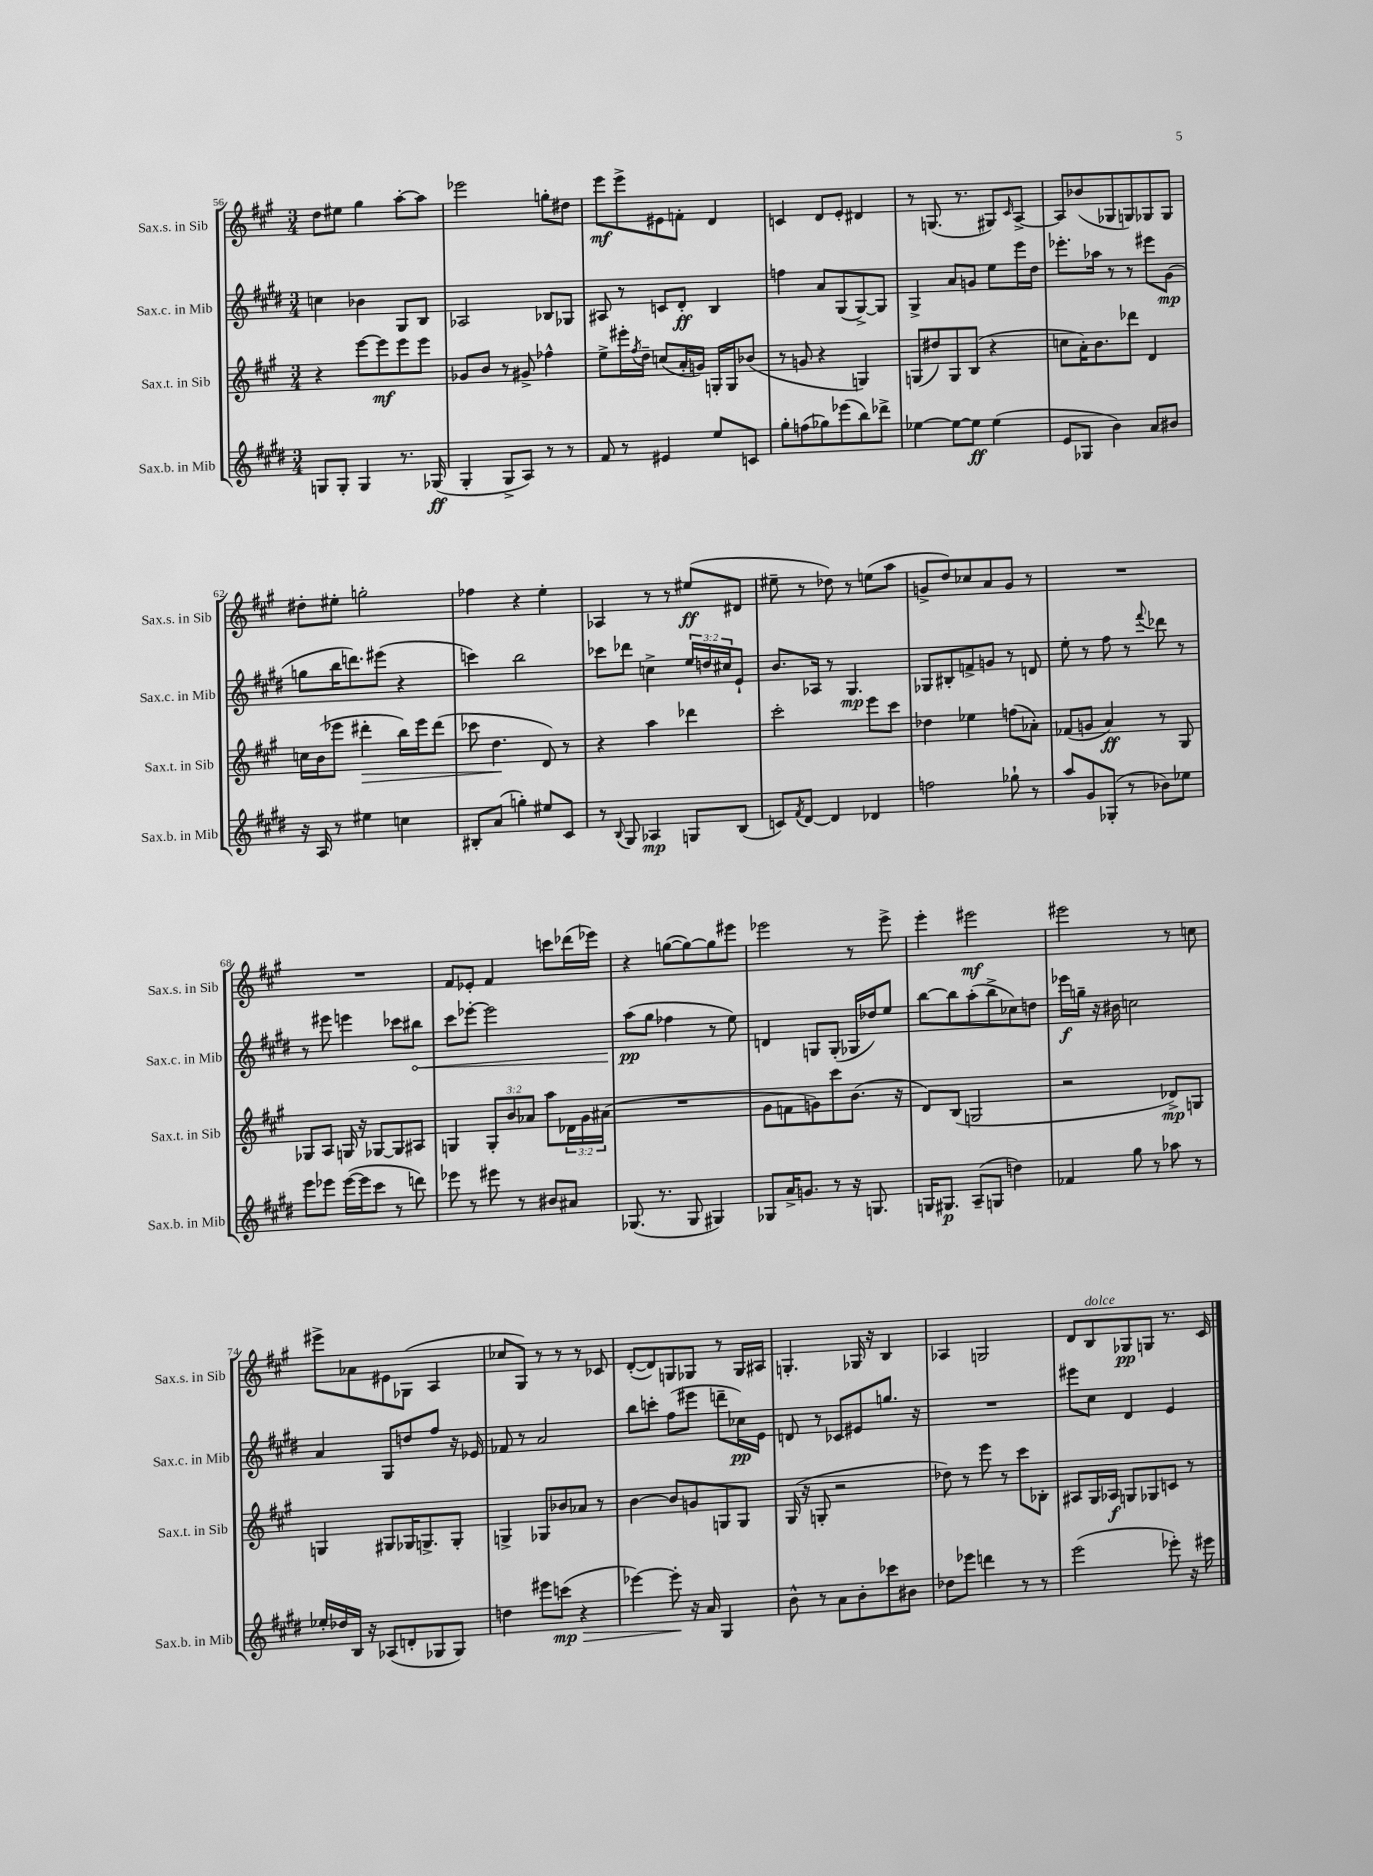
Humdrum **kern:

**kern	**dynam	**kern	**dynam	**kern	**dynam	**kern	**dynam
*part4	*part4	*part3	*part3	*part2	*part2	*part1	*part1
*staff4	*staff4	*staff3	*staff3	*staff2	*staff2	*staff1	*staff1
*I"Sax.b. in Mib	*	*I"Sax.t. in Sib	*	*I"Sax.c. in Mib	*	*I"Sax.s. in Sib	*
*I'Sax.b. in Mib	*	*I'Sax.t. in Sib	*	*I'Sax.c. in Mib	*	*I'Sax.s. in Sib	*
*clefG2	*	*clefG2	*	*clefG2	*	*clefG2	*
*k[f#c#g#d#]	*	*k[f#c#g#]	*	*k[f#c#g#d#]	*	*k[f#c#g#]	*
*M3/4	*	*M3/4	*	*M3/4	*	*M3/4	*
=56	=56	=56	=56	=56	=56	=56	=56
8Gn/L	.	4r	.	4ccn\	.	8dd\L	.
8G'/J	.	.	.	.	.	8ee#X\J	.
4G/	.	[8eee\L	.	4b-X\	.	4gg#\	.
.	.	8eee\]	mf	.	.	.	.
8.r	.	8eee\	.	8G#/L	.	[8aa'\L	.
.	.	8eee\J	.	8B/J	.	8aa\J]	.
(16G-X/	ff	.	.	.	.	.	.
=57	=57	=57	=57	=57	=57	=57	=57
4G#'/	.	8g-X/L	.	2A-X/	.	2eee-X\	.
.	.	8b/J	.	.	.	.	.
8G#^/L	.	8r	.	.	.	.	.
8A/J)	.	8g#X^/	.	.	.	.	.
8r	.	4ff-X^^\	.	8B-X/L	.	8ggn'\L	.
8r	.	.	.	8G-X/J	.	8dd#X\J	.
=58	=58	=58	=58	=58	=58	=58	=58
8f#/	.	8ee^\L	.	8A#X/	.	8eee\L	mf
8r	.	16eee#X'\L	.	8r	.	8eee^\	.
.	.	8qff#/	.	.	.	.	.
.	.	16dd~\JJ	.	.	.	.	.
4e#X/	.	(8ccn/L	.	8cn/L	.	8e#X\	.
.	.	16a'/L	.	8d#'/J	ff	8fn'\J	.
.	.	16gn/JJ)	.	.	.	.	.
8ee/L	.	16Gn'/LL	.	4B/	.	4d/	.
.	.	16G/J	.	.	.	.	.
8cn/J	.	(8b-X/J	.	.	.	.	.
=59	=59	=59	=59	=59	=59	=59	=59
8gg#'\L	.	8r	.	4ffn\	.	4cn/	.
(8ffn\	.	8gn/	.	.	.	.	.
8gg-X\)	.	4r	.	8a/L	.	8d/L	.
(8eee-X\	.	.	.	(8G#/	.	8e'/J	.
8bb\)	.	4Gn/)	.	[8G#^/)	.	4d#X/	.
8ddd-X^\J	.	.	.	8G#/J]	.	.	.
=60	=60	=60	=60	=60	=60	=60	=60
[4ee-X\	.	(8Gn/L	.	4G#^/	.	8r	.
.	.	8dd#X/)	.	.	.	(8.Gn/	.
8ee-\L_	.	8G/	.	8a/L	.	.	.
.	.	.	.	.	.	8.r	.
8ee-\J]	ff	(8B/J	.	8gn/J	.	.	.
(4ee-\	.	4r	.	8ee\L	.	8G#X/L)	.
.	.	.	.	.	.	16qqc#/	.
.	.	.	.	16eee\L	.	[8A^/J	.
.	.	.	.	16dd#\JJ	.	.	.
=61	=61	=61	=61	=61	=61	=61	=61
8e/L	.	8ccn\L	.	8.eee-X'\L	.	8A/L]	.
8G-X/J	.	16a'\K)	.	.	.	(8b-X/	.
.	.	8.b\	.	16aa-X\Jk	.	.	.
4b\)	.	.	.	8r	.	8G-X/	.
.	.	8ddd-X\J	.	8r	.	8Gn/)	.
8a/L	.	4d/	.	8eee#X\L	.	8G-X/	.
8b#X/J	.	.	.	(8g#\J	mp	8G-/J	.
!!LO:LB:g=z
=62	=62	=62	=62	=62	=62	=62	=62
16r	.	16ccn\LL	.	8ggn\L	.	8dd#X'\L	.
16A/	.	(16b\J	.	.	.	.	.
8r	.	8eee-X\J	.	16bb\K	.	8ee#X'\J	.
.	.	.	.	8.dddn\)	.	.	.
!	!	!	!LO:HP:b	!	!	!	!
4ee#X\	.	4ddd#X'\	>	.	.	2ggn'\	.
.	.	.	.	(8eee#X\J	.	.	.
4ccn\	.	16bb\LL)	.	4r	.	.	.
.	.	16eee-\J	.	.	.	.	.
.	.	(8ddd#\J	.	.	.	.	.
=63	=63	=63	=63	=63	=63	=63	=63
8B#X'/L	.	8ccc-X\	.	4cccn\)	.	4ff-X\	.
(8a/J	.	4.dd\	.	.	.	.	.
4ggn'\)	.	.	.	2bb\	.	4r	.
8ee#X/L	.	8d/)	]	.	.	4ee'\	.
8c#/J	.	8r	.	.	.	.	.
=64	=64	=64	=64	=64	=64	=64	=64
8r	.	4r	.	8ccc-X\L	.	4A-X/	.
8qqB/	.	.	.	.	.	.	.
8G#/	.	.	.	8ddd-X\J	.	.	.
4A-X/	mp	4aa\	.	4ccn^\	.	8r	.
.	.	.	.	.	.	8r	.
8Gn/L	.	4ddd-X\	.	24ee/LL	.	(8ee#X/L	ff
.	.	.	.	24ddn/	.	.	.
.	.	.	.	24cc#X/J	.	.	.
(8B/J	.	.	.	8e`/J	.	8d#X/J	.
=65	=65	=65	=65	=65	=65	=65	=65
8cn/L)	.	2ccc#'\	.	8.b/L	.	8ee#X~\	.
8qf#/	.	.	.	.	.	.	.
[8d#/J	.	.	.	.	.	8r	.
.	.	.	.	16A-X/Jk	.	.	.
4d#/]	.	.	.	8r	.	8dd-X\)	.
.	.	.	.	4.G#/	mp	8r	.
4d-X/	.	8eee\L	.	.	.	(8een\L	.
.	.	8ccc#\J	.	.	.	8aa\J	.
=66	=66	=66	=66	=66	=66	=66	=66
2ffn\	.	4dd-X\	.	8G-X/L	.	8gn^/L	.
.	.	.	.	8B#X'/	.	8dd/)	.
.	.	4ee-X\	.	8fn^/	.	8cc-X/	.
.	.	.	.	8gn/J	.	8a/	.
8gg-X`\	.	(8ffn\L	.	8r	.	8g/J	.
8r	.	8a-X'\J)	.	8dn/	.	8r	.
=67	=67	=67	=67	=67	=67	=67	=67
8aa/L	.	(8f-X/L	.	8ee'\	.	2.r	.
8g#/	.	8gn/J	.	8r	.	.	.
(8G-X'/J	.	4a/)	ff	8ff#\	.	.	.
8r	.	.	.	8r	.	.	.
.	.	.	.	8qqfff#/	.	.	.
8b-X\L)	.	8r	.	8ddd-X\	.	.	.
8ee-X\J	.	8G#/	.	8r	.	.	.
!!LO:LB:g=z
=68	=68	=68	=68	=68	=68	=68	=68
8eee\L	.	8G-X/L	.	8r	.	2.r	.
8eee-X\J	.	8A/J	.	8eee#X\	.	.	.
([16eee-\LL	.	16Gn/	.	4eeen\	.	.	.
16eee-\J]	.	16r	.	.	.	.	.
8ccc#\J	.	[8G-X/L	.	.	.	.	.
8r	.	8G-/]	.	8ccc-X\L	.	.	.
!	!	!	!	!	!LO:HP:b	!	!
8dddn\)	.	8A#X/J	.	8bb#X\J	<	.	.
=69	=69	=69	=69	=69	=69	=69	=69
8eee-X\	.	4Gn/	.	8ccc#\L	.	8f#/L	.
8r	.	.	.	[8eee-X'\J	.	8e-X'/J	.
8eee#X\	.	12G'/L	.	2eee-\]	.	4f#/	.
.	.	12b/	.	.	.	.	.
8r	.	.	.	.	.	.	.
.	.	12a-X/J	.	.	.	.	.
8b#X/L	.	8aa\L	.	.	.	8cccn\L	.
8a#X/J	.	24d-X\L	.	.	.	(16ddd-X\L	.
.	.	24g#\	.	.	.	.	.
.	.	.	.	.	.	16eee-X\JJ)	.
.	.	(24a#X\JJ	.	.	.	.	.
=70	=70	=70	=70	=70	=70	=70	=70
(8.G-X/	.	2.r	.	(8aa\L	pp	4r	.
.	.	.	.	8gg#\J	[	.	.
8.r	.	.	.	.	.	.	.
.	.	.	.	4ff-X\	.	([8ggn\L	.
8G-/	.	.	.	.	.	8gg\_)	.
4G#X/)	.	.	.	8r	.	8gg\]	.
.	.	.	.	8ee\)	.	8eee#X\J	.
=71	=71	=71	=71	=71	=71	=71	=71
8G-X/L	.	8g#\L	.	4dn/	.	2eee-X\	.
16a^/K	.	8fn\	.	.	.	.	.
8.gn/J	.	.	.	.	.	.	.
.	.	8gn\)	.	8Gn/L	.	.	.
8r	.	8ccc#\	.	(8G'/J	.	.	.
16r	.	(8.b\J	.	16G-X/LL	.	8r	.
8.Gn/	.	.	.	16dd-X/J)	.	.	.
.	.	.	.	8ee/J	.	8eee-^\	.
.	.	16r	.	.	.	.	.
=72	=72	=72	=72	=72	=72	=72	=72
16Gn/KL	.	8d/L)	.	[8bb\L	.	4eee'\	.
8.G#X/J	p	.	.	.	.	.	.
.	.	(8B/J	.	8bb\]	.	.	.
(8A~/L	.	2Gn/	.	(8aa'\	.	2eee#X\	mf
8Gn/J	.	.	.	8bb^\	.	.	.
4ddn\)	.	.	.	8cc-X\)	.	.	.
.	.	.	.	8ddn\J	.	.	.
=73	=73	=73	=73	=73	=73	=73	=73
4f-X/	.	2r	.	16eee-X\LL	f	2eee#X\	.
.	.	.	.	16ggn~\JJ	.	.	.
.	.	.	.	16r	.	.	.
.	.	.	.	16b#X\	.	.	.
8gg#\	.	.	.	2ccn\	.	.	.
8r	.	.	.	.	.	.	.
8aa-X\	.	8d-X^/L)	mp	.	.	8r	.
8r	.	8Gn/J	.	.	.	8ccn\	.
!!LO:LB:g=z
=74	=74	=74	=74	=74	=74	=74	=74
16ee-X'/LL	.	4Gn/	.	4a/	.	8eee#X^\L	.
16dd-X/	.	.	.	.	.	.	.
16B/JJ	.	.	.	.	.	8a-X\	.
16r	.	.	.	.	.	.	.
(8A-X/L	.	8G#X/L	.	8G#/L	.	8e#X\	.
8dn'/	.	16G-X/K	.	8ddn/	.	(8G-X\J	.
.	.	8.Gn^/	.	.	.	.	.
8G-X/	.	.	.	8ff#/J	.	4A/	.
8G-/J)	.	8G'/J	.	16r	.	.	.
.	.	.	.	16e-X/	.	.	.
=75	=75	=75	=75	=75	=75	=75	=75
4ddn\	.	4Gn^/	.	8f-X/	.	8cc-X/L	.
.	.	.	.	8r	.	8G#/J)	.
8eee#X\L	.	8G-X/L	.	2a/	.	8r	.
!	!LO:HP:b	!	!	!	!	!	!
(8cccn\J	> mp	8b-X/	.	.	.	8r	.
4r	.	8a-X/J	.	.	.	8r	.
.	.	8r	.	.	.	8c-X/	.
=76	=76	=76	=76	=76	=76	=76	=76
[4eee-X\)	.	[4b\	.	8bb\L	.	([8d'/L	.
.	.	.	.	8cccn'\J	.	8d/])	.
8eee-'\]	.	8b/L]	.	(8ff#\L	.	8Gn/	.
16r	]	8gn/	.	8eee#X\J	.	8G-X/J	.
16a/	.	.	.	.	.	.	.
4G#/	.	8Gn/	.	8dddn~\L	.	8r	.
.	.	8G/J	.	16cc-X\L)	pp	16G-/LL	.
.	.	.	.	16e\JJ	.	16A#X/JJ	.
=77	=77	=77	=77	=77	=77	=77	=77
8b^^\	.	(16G#/	.	8dn/	.	4.Gn'/	.
.	.	16r	.	.	.	.	.
8r	.	8Gn'/	.	8r	.	.	.
8a\L	.	2r	.	8c-X/L	.	.	.
8b'\	.	.	.	8e#X/	.	16G-X/	.
.	.	.	.	.	.	16r	.
8ccc-X\	.	.	.	8.ggn/J	.	4B/	.
8b#X\J	.	.	.	.	.	.	.
.	.	.	.	16r	.	.	.
=78	=78	=78	=78	=78	=78	=78	=78
8dd-X\L	.	8dd-X\)	.	2.r	.	4A-X/	.
8eee-X\J	.	8r	.	.	.	.	.
4dddn\	.	8eee\	.	.	.	2Gn/	.
.	.	8r	.	.	.	.	.
8r	.	8ccc#\L	.	.	.	.	.
8r	.	8B-X'\J	.	.	.	.	.
=79	=79	=79	=79	=79	=79	=79	=79
(2eee\	.	8A#X/L	.	8eee#X\L	.	8d/L	.
!	!	!	!	!	!	!LO:TX:a:i:t=dolce	!
.	.	16G#/L	.	8cc#\J	.	8B/	.
.	.	16A-X/JJ	f	.	.	.	.
.	.	8Gn/L	.	4d#/	.	8G-X/	pp
.	.	8G-X/	.	.	.	8Gn/J	.
8eee-X'\)	.	8cn/J	.	4e/	.	8.r	.
16r	.	8r	.	.	.	.	.
16eee#X\	.	.	.	.	.	16c#/	.
==	==	==	==	==	==	==	==
*-	*-	*-	*-	*-	*-	*-	*-
